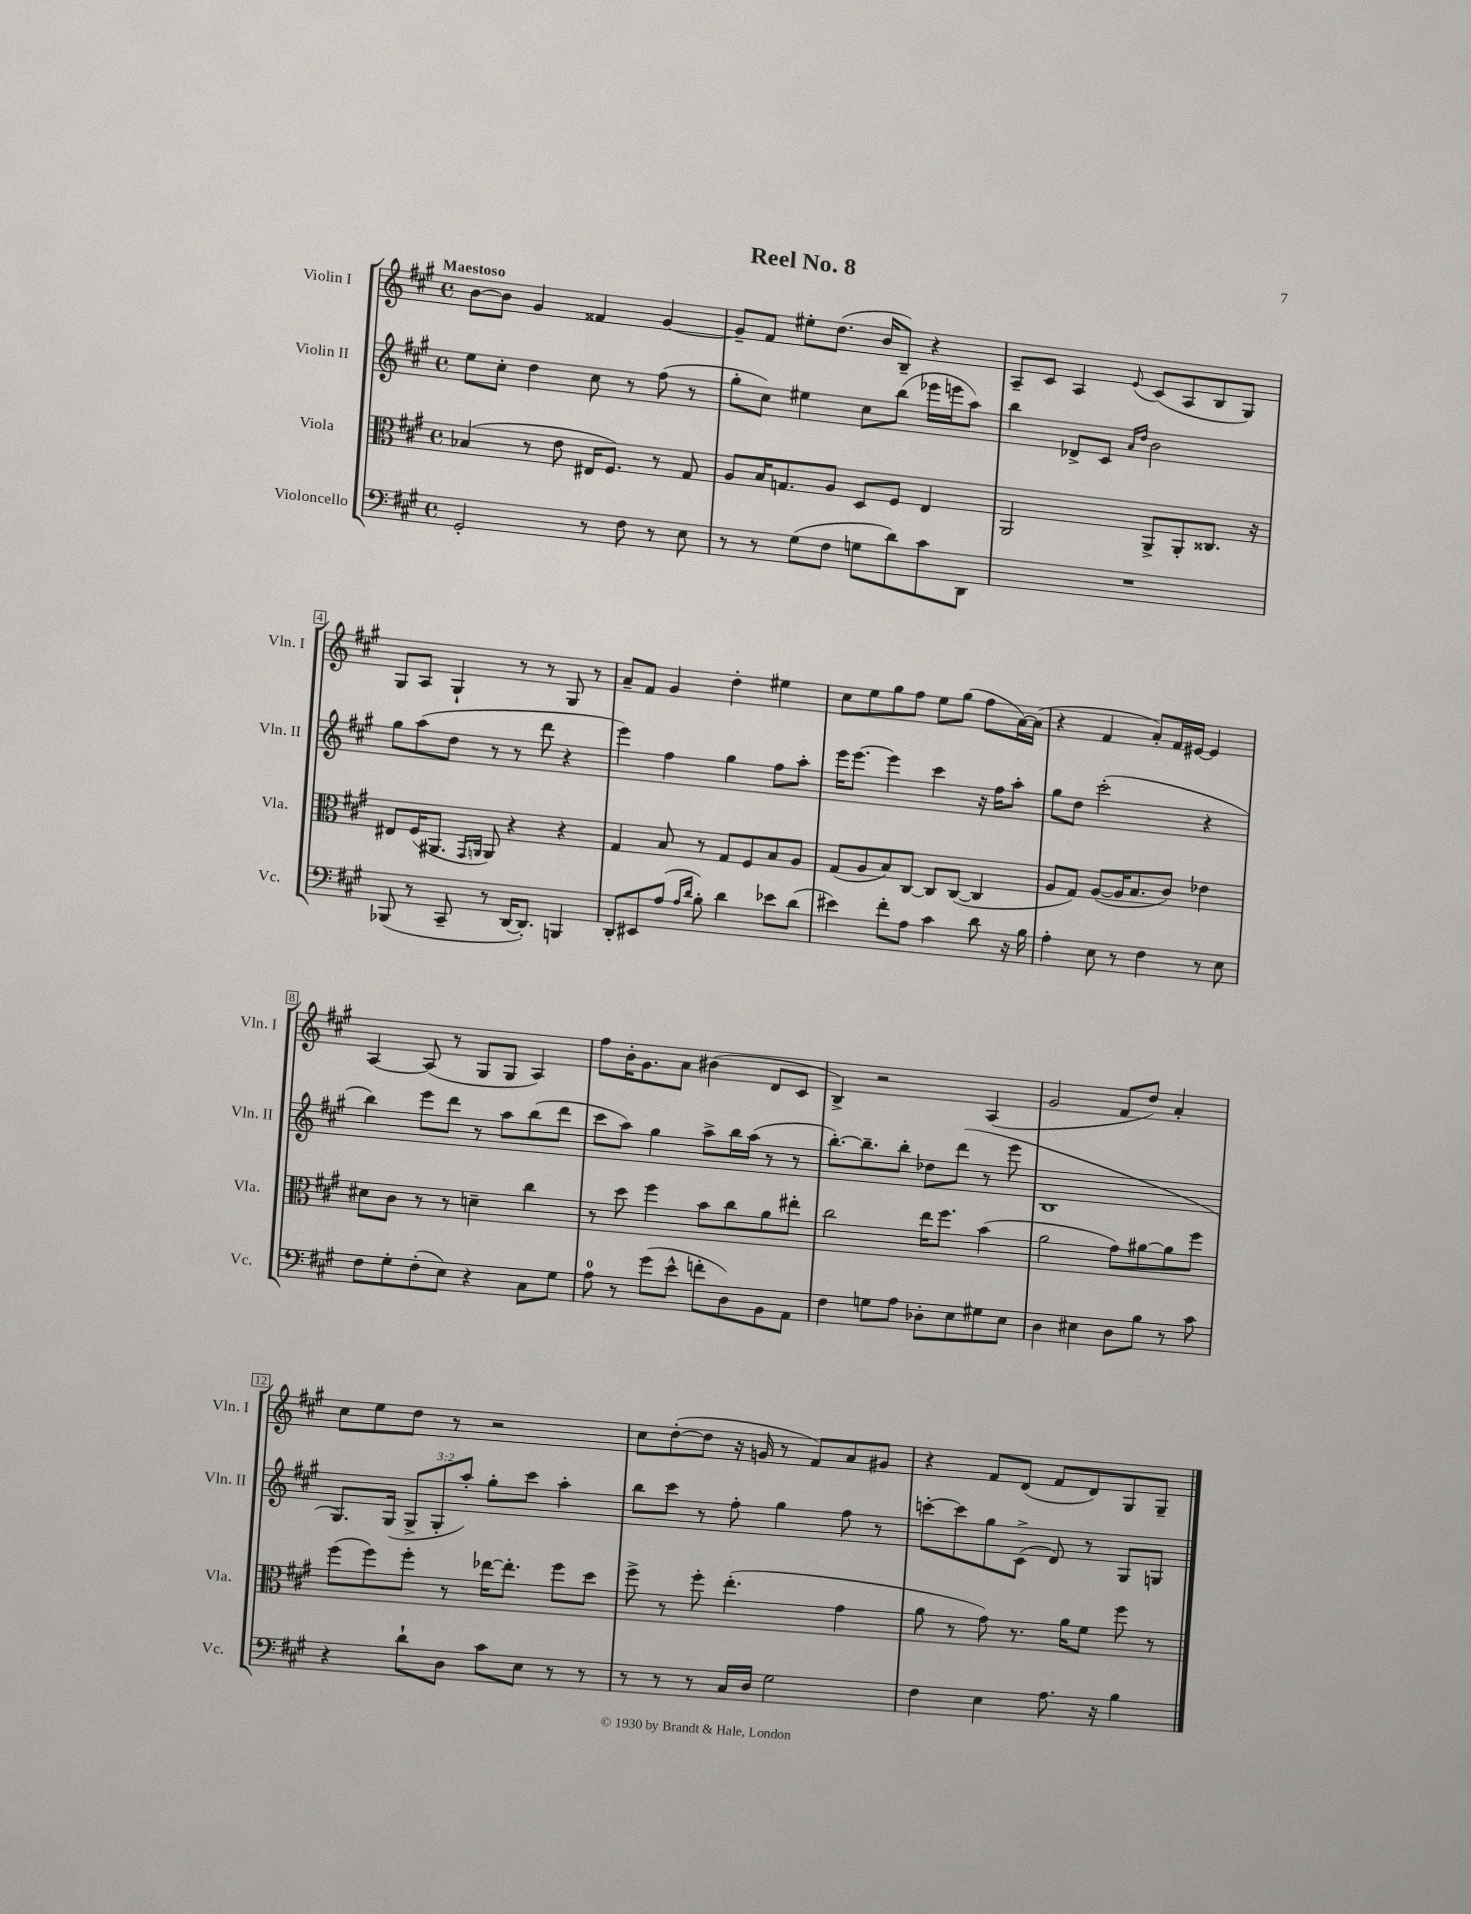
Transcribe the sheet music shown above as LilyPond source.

\header { title = "Reel No. 8" }
<<
\new StaffGroup <<
\new Staff = "s0" \with { instrumentName = "Violin I" shortInstrumentName = "Vln. I" } {
    \clef treble \key a \major \defaultTimeSignature \time 4/4 \tempo "Maestoso"
    b'8~ b'8 gis'4 fisis'4 gis'4~ |
    gis'8-- fis'8 eis''8-. d''8.( b'16 b8--) r4 |
    a8-- cis'8 a4 \appoggiatura { e'8 } cis'8( a8 b8 gis8) |
    gis8 a8 gis4-! r8 r8 gis8 r8 |
    a'8-- fis'8 gis'4 d''4-. eis''4 |
    cis''8 e''8 gis''8 fis''8 e''8 gis''8( fis''8 a'16~) a'16( |
    r4 fis'4 a'8-.) fis'16 eis'16~ eis'4 |
    a4~ a8( r8 gis8 gis8 a4) |
    fis''8 b'16-. gis'8. a'8 bis'4( d'8 cis'8 |
    b4->) r2 a4( |
    gis'2 fis'8 d''8) a'4-. |
    cis''8 e''8 d''8 r8 r2 |
    cis''8 d''8~-.( d''8 r16 g'16 r8 fis'8) a'8 gis'8 |
    r4 fis'8 d'8( fis'8 d'8) gis8 gis8-- \bar "|." |
}
\new Staff = "s1" \with { instrumentName = "Violin II" shortInstrumentName = "Vln. II" } {
    \clef treble \key a \major \defaultTimeSignature \time 4/4 \override Staff.TupletNumber.text = #tuplet-number::calc-fraction-text
    e''8 cis''8-. d''4 cis''8 r8 fis''8( r8 |
    gis''8-. cis''8) eis''4 cis''8 b''8( ees'''16 e'''16 a''8) |
    b''4 des'8-> cis'8 \grace { a'16 d''16 } b'2 |
    gis''8 a''8( d''8 r8 r8 d'''8 r4 |
    e'''4) fis''4 gis''4 fis''8 a''8-. |
    e'''16 e'''8.~ e'''4 cis'''4 r16 fis''16 a''8-. |
    gis''8 d''8 cis'''2-.( r4 |
    b''4) e'''8 d'''8 r8 a''8 b''8( d'''8 |
    cis'''8 a''8) gis''4 a''8-> b''16 a''16( r8 r8 |
    b''8.~-.) b''8.-- b''8-. des''8 d'''8( r8 e'''8 |
    b1 |
    gis8.) gis16( \tuplet 3/2 { gis8-> gis8-. a''8-.) } gis''8-. cis'''8 a''4-. |
    b''8 cis'''8 r8 fis''8-. gis''4 fis''8 r8 |
    c'''8~-. c'''8 gis''8 cis'8->( d'8) r8 gis8 g8 \bar "|." |
}
\new Staff = "s2" \with { instrumentName = "Viola" shortInstrumentName = "Vla." } {
    \clef alto \key a \major \defaultTimeSignature \time 4/4
    bes4( r8 e'8 eis16 fis8.) r8 gis8 |
    a8 b16 g8. a8 d8 fis8 e4 |
    a,2 a,8-> a,8-. cisis8. r16 |
    eis8 fis16( ais,8. \grace { gis,16 a,16 } a,8) r4 r4 |
    gis4 b8 r8 gis8 fis8 b8 a8 |
    gis8( a8 b8) cis8~ cis8 cis8~( cis4 |
    a8 gis8) a8~( a16 b8. cis'8) ees'4 |
    dis'8 cis'8 r8 r8 d'4-- cis''4 |
    r8 d''8 fis''4 b'8 cis''8 a'8 eis''8-. |
    cis''2 e''16 fis''8. b'4( |
    a'2 gis'8) ais'8~ ais'8 fis''8 |
    fis''8( fis''8) fis''8-. r8 ees''16~ ees''8.-. fis''8 d''8 |
    fis''8-> r8 fis''8-. e''4.-.( gis'4 |
    a'8 r8 gis'8) r8. a'16 fis'8 fis''8 r8 \bar "|." |
}
\new Staff = "s3" \with { instrumentName = "Violoncello" shortInstrumentName = "Vc." } {
    \clef bass \key a \major \defaultTimeSignature \time 4/4
    gis,2-. r8 fis8 r8 e8 |
    r8 r8 gis8( fis8 g8 d'8) cis'8 d,8 |
    R1 |
    bes,,8( r8 cis,8-- r8 d,16~ d,8.-.) b,,4 |
    d,8-. eis,8 a8( \grace { a16 d'16 } b8-.) d'4 ees'8 d'8( |
    eis'4) fis'8-. a8 cis'4 d'8 r16 b16 |
    a4-. e8 r8 fis4 r8 e8 |
    fis8 gis8-. fis8-.( e8) r4 cis8 gis8 |
    a8-0 r8 gis'8( e'8-^ f'8-. d8) b,8 a,8 |
    fis4 g8 a8 des8-. e8 gis8 e8 |
    d4 eis4 d8 b8 r8 cis'8 |
    r4 d'8-! d8 cis'8 e8 r8 r8 |
    r8 r8 r8 cis16 d16 gis2 |
    fis4 e4 a8. r16 b4 \bar "|." |
}
>>
>>
\layout { \context { \Score \override BarNumber.stencil = #(make-stencil-boxer 0.1 0.3 ly:text-interface::print) } }
